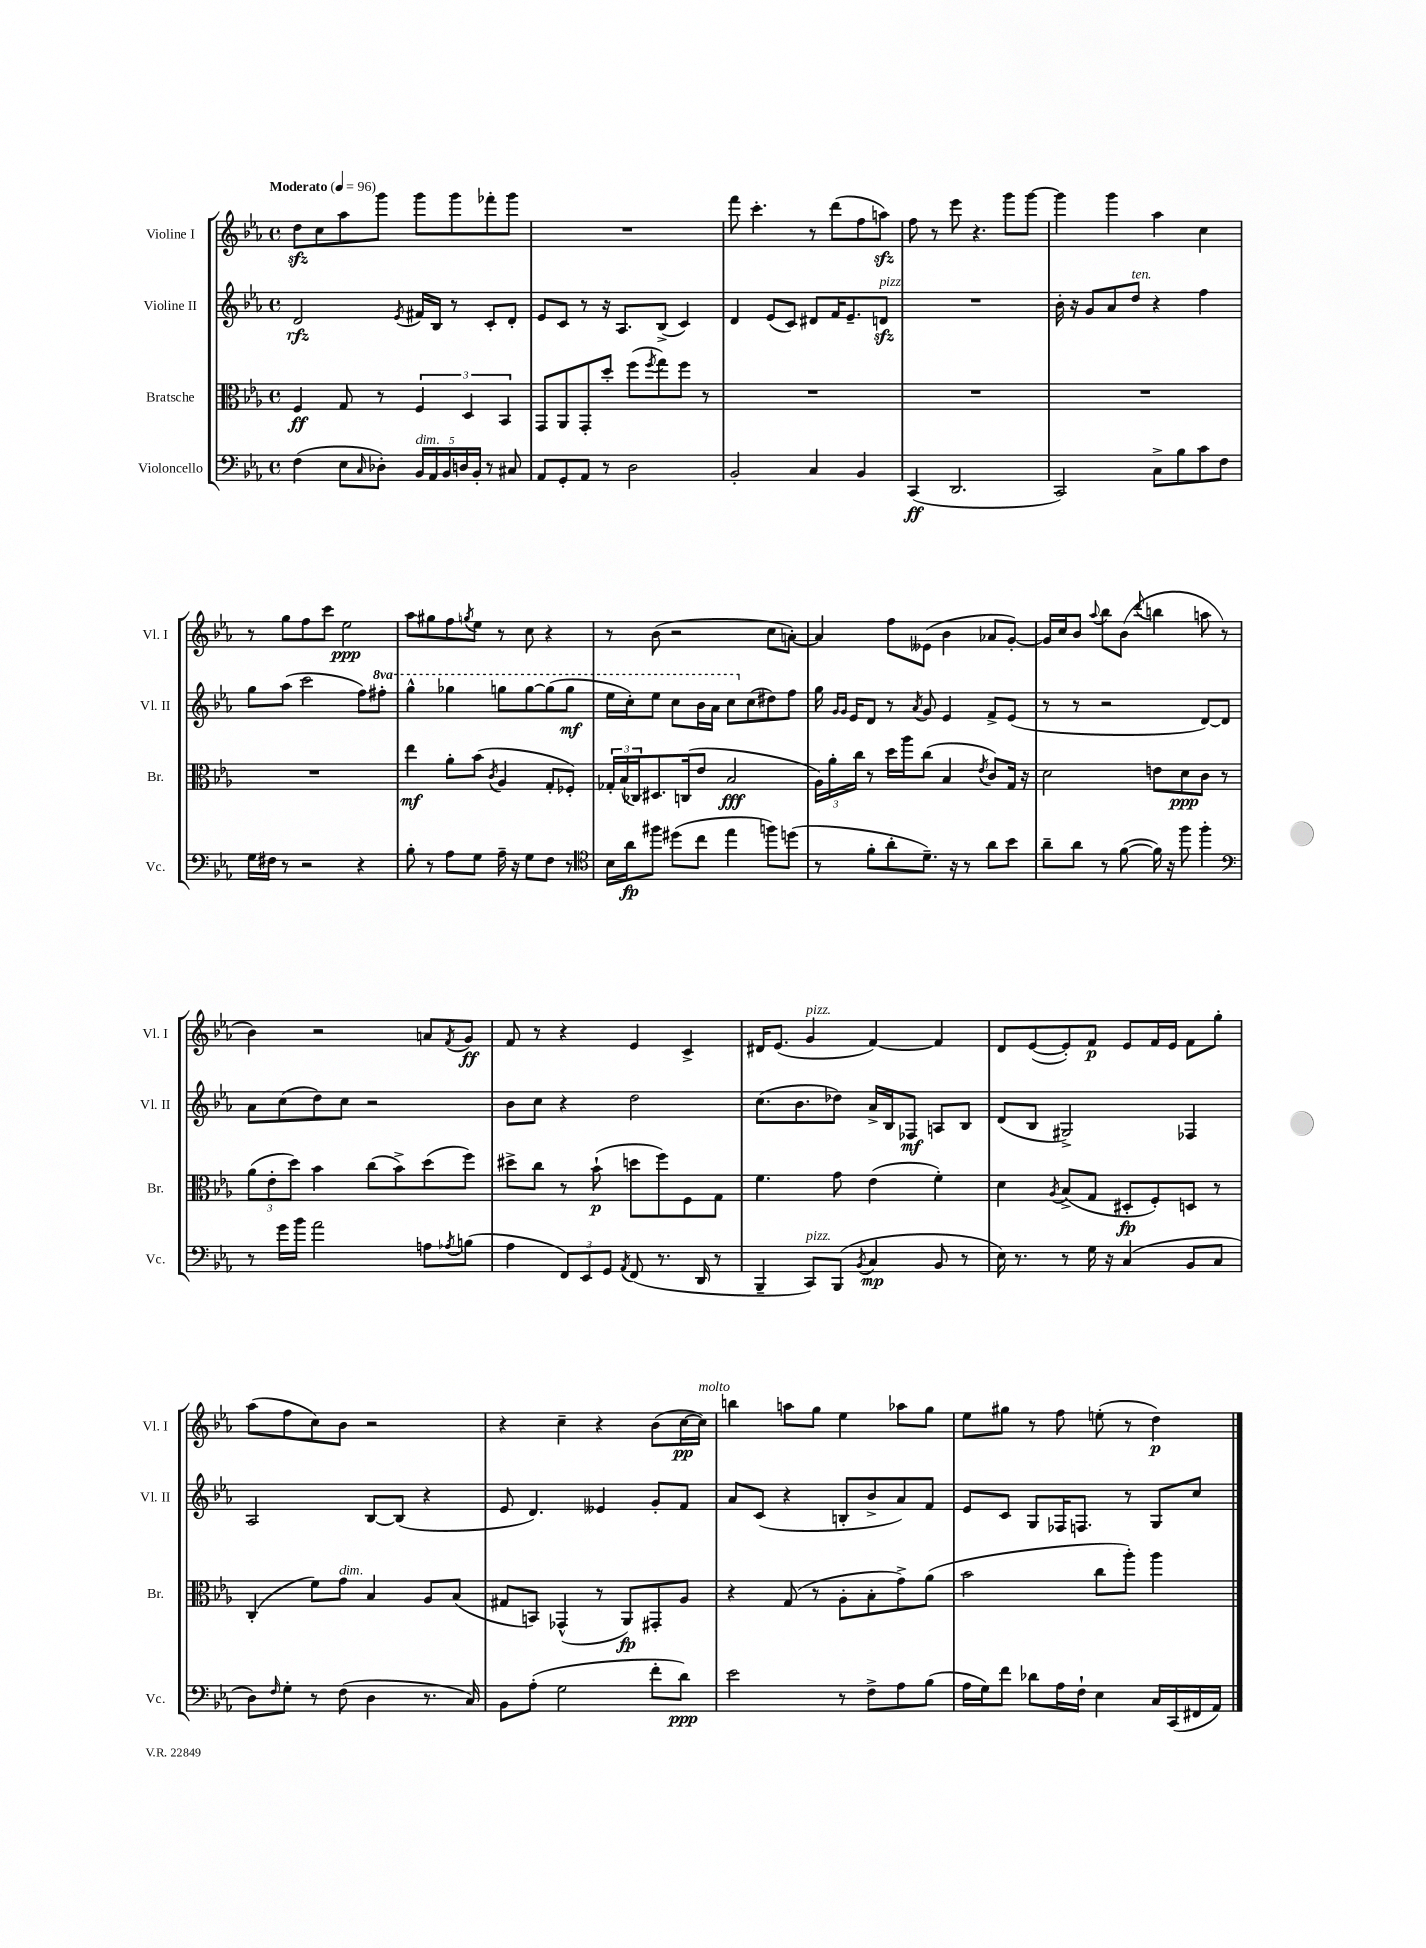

**kern	**dynam	**kern	**dynam	**kern	**dynam	**kern	**dynam
*part4	*part4	*part3	*part3	*part2	*part2	*part1	*part1
*staff4	*staff4	*staff3	*staff3	*staff2	*staff2	*staff1	*staff1
*I"Violoncello	*	*I"Bratsche	*	*I"Violine II	*	*I"Violine I	*
*I'Vc.	*	*I'Br.	*	*I'Vl. II	*	*I'Vl. I	*
*clefF4	*	*clefC3	*	*clefG2	*	*clefG2	*
*k[b-e-a-]	*	*k[b-e-a-]	*	*k[b-e-a-]	*	*k[b-e-a-]	*
*M4/4	*	*M4/4	*	*M4/4	*	*M4/4	*
*met(c)	*	*met(c)	*	*met(c)	*	*met(c)	*
*MM96	*	*MM96	*	*MM96	*	*MM96	*
=1	=1	=1	=1	=1	=1	=1	=1
!	!	!	!	!	!	!LO:TX:a:B:t=Moderato	!
(4F\	.	4F/	ff	2d/	rfz	8ddzz\L	.
.	.	.	.	.	.	8cc\	.
8E-\L	.	8G/	.	.	.	8aa-\	.
16qqC/	.	.	.	.	.	.	.
8D-X'\J)	.	8r	.	.	.	8ggg\J	.
.	.	.	.	8qe-/	.	.	.
!LO:TX:a:i:t=dim.	!	!	!	!	!	!	!
20BB-/LL	.	6F/	.	16f#X/LL	.	8ggg\L	.
20AA-/	.	.	.	.	.	.	.
.	.	.	.	16B-/JJ	.	.	.
20BB-/	.	.	.	.	.	.	.
.	.	.	.	8r	.	8ggg\	.
20Dn/	.	.	.	.	.	.	.
.	.	6D/	.	.	.	.	.
20BB-'/JJ	.	.	.	.	.	.	.
8r	.	.	.	8c'/L	.	8fff-X'\	.
.	.	6BB-/	.	.	.	.	.
8C#X/	.	.	.	8d'/J	.	8ggg\J	.
=2	=2	=2	=2	=2	=2	=2	=2
8AA-/L	.	8GG/L	.	8e-/L	.	1r	.
8GG'/	.	8AA-/	.	8c/J	.	.	.
8AA-/J	.	8GG'/	.	8r	.	.	.
8r	.	8dd'/J	.	16r	.	.	.
.	.	.	.	8.A-/L	.	.	.
2D\	.	(8ff\L	.	.	.	.	.
.	.	8qff/	.	.	.	.	.
.	.	8gg\)	.	(8B-^/J	.	.	.
.	.	8ff\J	.	4c/)	.	.	.
.	.	8r	.	.	.	.	.
=3	=3	=3	=3	=3	=3	=3	=3
2BB-'/	.	1r	.	4d/	.	8fff\	.
.	.	.	.	.	.	4.ccc'\	.
.	.	.	.	(8e-/L	.	.	.
.	.	.	.	8c/J)	.	.	.
4C/	.	.	.	8d#X/L	.	8r	.
.	.	.	.	16f/K	.	(8ddd\L	.
.	.	.	.	8.e-~/	.	.	.
4BB-/	.	.	.	.	.	8ff\	.
!	!	!	!	!LO:TX:a:i:t=pizz.	!	!	!
.	.	.	.	8dnzz/J	.	8aanzz\J)	.
=4	=4	=4	=4	=4	=4	=4	=4
(4CC/	ff	1r	.	1r	.	8ff\	.
.	.	.	.	.	.	8r	.
2.DD/	.	.	.	.	.	8eee-\	.
.	.	.	.	.	.	4.r	.
.	.	.	.	.	.	8ggg\L	.
.	.	.	.	.	.	[8ggg\J	.
=5	=5	=5	=5	=5	=5	=5	=5
2CC/)	.	1r	.	16b-'\	.	4ggg\]	.
.	.	.	.	16r	.	.	.
.	.	.	.	8g/L	.	.	.
.	.	.	.	8a-/	.	4ggg\	.
!	!	!	!	!LO:TX:a:i:t=ten.	!	!	!
.	.	.	.	8dd/J	.	.	.
8C^\L	.	.	.	4r	.	4aa-\	.
8B-\	.	.	.	.	.	.	.
8c\	.	.	.	4ff\	.	4cc\	.
8F\J	.	.	.	.	.	.	.
!!LO:LB:g=z
=6	=6	=6	=6	=6	=6	=6	=6
16G\LL	.	1r	.	8gg\L	.	8r	.
16F#X\JJ	.	.	.	.	.	.	.
8r	.	.	.	(8aa-\J	.	8gg\L	.
2r	.	.	.	2ccc\	.	8ff\	.
.	.	.	.	.	.	8ccc\J	.
.	.	.	.	.	.	2ee-\	ppp
4r	.	.	.	8ff\L)	.	.	.
*	*	*	*	*8va	*	*	*
.	.	.	.	8fff#X'\J	.	.	.
=7	=7	=7	=7	=7	=7	=7	=7
8B-'\	.	4ee-\	mf	4ggg^^\	.	8aa-\L	.
8r	.	.	.	.	.	8gg#X\	.
8A-\L	.	8a-'\L	.	4ggg-X\	.	8ff\	.
.	.	.	.	.	.	8qggn/	.
8G\J	.	(8b-\J	.	.	.	8ee-\J	.
.	.	8qc/	.	.	.	.	.
16A-~\	.	4A-/	.	8gggn\L	.	8r	.
16r	.	.	.	.	.	.	.
8G\L	.	.	.	[8ggg\	.	8cc\	.
8F\J	.	8G'/L	.	(8ggg\]	.	4r	.
8r	.	8F-X'/J)	.	8ggg\J	mf	.	.
=8	=8	=8	=8	=8	=8	=8	=8
*clefC4	*	*	*	*	*	*	*
16B-\LL	.	24G-X'/LL	.	16eee-\LL	.	8r	.
.	.	(24B-/	.	.	.	.	.
16a-\J	fp	.	.	16ccc'\J)	.	.	.
.	.	24C-X/J)	.	.	.	.	.
8ff#X\J	.	8.D#X/	.	8eee-\J	.	(8b-\	.
(8dd#X\L	.	.	.	8ccc\L	.	2r	.
.	.	(16Cn/k	.	.	.	.	.
8cc\J	.	8e-/J	.	16bb-\L	.	.	.
.	.	.	.	16aa-\JJ	.	.	.
4ee-\	.	2B-/	fff	8ccc\L	.	.	.
*	*	*	*	*X8va	*	*	*
.	.	.	.	(8cc\	.	.	.
8ffn\L)	.	.	.	8dd#X\)	.	8cc\L	.
(8ddn\J	.	.	.	8ff\J	.	[8an'\J)	.
=9	=9	=9	=9	=9	=9	=9	=9
8r	.	24A-\LL)	.	16gg\	.	4a/]	.
.	.	24a-'\	.	.	.	.	.
.	.	.	.	16qqg/LL	.	.	.
.	.	.	.	16qqg/JJ	.	.	.
.	.	.	.	16e-/KL	.	.	.
.	.	24cc\JJ	.	.	.	.	.
8f'\L	.	8r	.	8d/J	.	.	.
8a-'\	.	16dd\LL	.	8r	.	8ff\L	.
.	.	16aa-\J	.	.	.	.	.
.	.	.	.	8qa-/	.	.	.
8.d~\J)	.	(8cc\J	.	8g/	.	(8e--X\J	.
.	.	4B-/	.	4e-/	.	4b-\	.
16r	.	.	.	.	.	.	.
8r	.	.	.	.	.	.	.
.	.	8qe-/	.	.	.	.	.
8a-\L	.	8c/L)	.	8f^/L	.	8a-X/L	.
8b-\J	.	16G/Jk	.	(8e-/J	.	[8g'/J)	.
.	.	16r	.	.	.	.	.
=10	=10	=10	=10	=10	=10	=10	=10
8a-~\L	.	2d\	.	8r	.	16g/LL]	.
.	.	.	.	.	.	16cc/J	.
8a-\J	.	.	.	8r	.	8b-/J	.
.	.	.	.	.	.	8qqaa-/	.
8r	.	.	.	2r	.	8bb-\L	.
([8f\	.	.	.	.	.	(8b-\J	.
.	.	.	.	.	.	8qqddd/	.
16f\])	.	8en\L	.	.	.	4bbn\	.
16r	.	.	.	.	.	.	.
8ff\	.	8d\	ppp	.	.	.	.
4ff'\	.	8c\J	.	[8d/L)	.	8aan\	.
.	.	8r	.	8d/J]	.	8r	.
!!LO:LB:g=z
=11	=11	=11	=11	=11	=11	=11	=11
*clefF4	*	*	*	*	*	*	*
8r	.	(12a-\L	.	8a-\L	.	4b-\)	.
.	.	12e-'\	.	.	.	.	.
16g\LL	.	.	.	(8cc\	.	.	.
.	.	12dd\J)	.	.	.	.	.
16b-\JJ	.	.	.	.	.	.	.
2a-\	.	4b-\	.	8dd\)	.	2r	.
.	.	.	.	8cc\J	.	.	.
.	.	(8cc\L	.	2r	.	.	.
.	.	8b-^\)	.	.	.	.	.
8An\L	.	(8dd\	.	.	.	8an/L	.
8qA-X/	.	.	.	.	.	8qf/	.
(8Bn\J	.	8ff\J)	.	.	.	8g/J	ff
=12	=12	=12	=12	=12	=12	=12	=12
4A-\	.	8dd#X^\L	.	8b-\L	.	8f/	.
.	.	8cc\J	.	8cc\J	.	8r	.
12FF/L)	.	8r	.	4r	.	4r	.
12EE-/	.	.	.	.	.	.	.
.	.	(8b-`\	p	.	.	.	.
12GG/J	.	.	.	.	.	.	.
8qAA-/	.	.	.	.	.	.	.
(8FF/	.	8ddn\L	.	2dd\	.	4e-/	.
8.r	.	8ff\)	.	.	.	.	.
.	.	8F\	.	.	.	4c^/	.
16DD/	.	.	.	.	.	.	.
8r	.	8G\J	.	.	.	.	.
=13	=13	=13	=13	=13	=13	=13	=13
4BBB-~/	.	4.f\	.	(8.cc\L	.	16d#X/KL	.
.	.	.	.	.	.	(8.e-/J	.
.	.	.	.	8.b-\	.	.	.
!	!	!	!	!	!	!LO:TX:a:i:t=pizz.	!
!LO:TX:a:i:t=pizz.	!	!	!	!	!	!	!
8CC/L)	.	.	.	.	.	4g/	.
(8BBB-/J	.	8g\	.	8dd-X\J)	.	.	.
8qBB-/	.	.	.	.	.	.	.
4C/	mp	(4e-\	.	16a-^/LL	.	[4f/)	.
.	.	.	.	16B-/J	.	.	.
.	.	.	.	8F-X/J	mf	.	.
8BB-/	.	4f'\)	.	8An/L	.	4f/]	.
8r	.	.	.	8B-/J	.	.	.
=14	=14	=14	=14	=14	=14	=14	=14
16E-\)	.	4d\	.	(8d/L	.	8d/L	.
8.r	.	.	.	.	.	.	.
.	.	.	.	8B-/J	.	([8e-/	.
.	.	8qA-/	.	.	.	.	.
8r	.	(8B-^/L	.	2G#X^/)	.	8e-'/])	.
16G\	.	8G/J	.	.	.	8f/J	p
16r	.	.	.	.	.	.	.
(4C/	.	8D#X'/L	fp	.	.	8e-/L	.
.	.	8F'/)	.	.	.	16f/L	.
.	.	.	.	.	.	16e-/JJ	.
8BB-/L	.	8Dn/J	.	4F-X/	.	8f\L	.
8C/J	.	8r	.	.	.	8gg'\J	.
!!LO:LB:g=z
=15	=15	=15	=15	=15	=15	=15	=15
8D\L)	.	(4C'/	.	2A-/	.	(8aa-\L	.
16qqF/	.	.	.	.	.	.	.
8G'\J	.	.	.	.	.	8ff\	.
8r	.	8f\L)	.	.	.	8cc\)	.
!	!	!LO:TX:a:i:t=dim.	!	!	!	!	!
(8F\	.	8g\J	.	.	.	8b-\J	.
4D\	.	4B-/	.	[8B-/L	.	2r	.
.	.	.	.	(8B-/J]	.	.	.
8.r	.	8A-/L	.	4r	.	.	.
.	.	(8B-/J	.	.	.	.	.
16C/)	.	.	.	.	.	.	.
=16	=16	=16	=16	=16	=16	=16	=16
8BB-\L	.	8G#X/L	.	8e-/	.	4r	.
(8A-'\J	.	8BBn/J)	.	4.d/)	.	.	.
2G\	.	(4GG-X^^/	.	.	.	4cc~\	.
.	.	8r	.	4e--X/	.	4r	.
.	.	8AA-/L)	fp	.	.	.	.
8f'\L	.	8GG#X'/	.	8g'/L	.	(8b-\L	.
8d\J)	ppp	8A-/J	.	8f/J	.	[16cc\L	pp
!	!	!	!	!	!	!LO:TX:a:i:t=molto	!
.	.	.	.	.	.	16cc\JJ])	.
=17	=17	=17	=17	=17	=17	=17	=17
2e-\	.	4r	.	8a-/L	.	4bbn\	.
.	.	.	.	(8c/J	.	.	.
.	.	(8G/	.	4r	.	8aan\L	.
.	.	8r	.	.	.	8gg\J	.
8r	.	8A-'\L	.	8Bn'/L	.	4ee-\	.
8F^\L	.	8B-'\	.	8b-^/	.	.	.
8A-\	.	8g^\)	.	8a-/)	.	8aa-X\L	.
(8B-\J	.	(8a-\J	.	8f/J	.	8gg\J	.
=18	=18	=18	=18	=18	=18	=18	=18
16A-\LL	.	2b-\	.	8e-/L	.	8ee-\L	.
16G\J)	.	.	.	.	.	.	.
8f\J	.	.	.	8c/J	.	8gg#X\J	.
8d-X\L	.	.	.	8G/L	.	8r	.
16A-\L	.	.	.	16F-X/K	.	8ff\	.
16F`\JJ	.	.	.	8.Fn/J	.	.	.
4E-\	.	8cc\L	.	.	.	(8een'\	.
.	.	8aa-'\J)	.	8r	.	8r	.
16C/LL	.	4aa-\	.	8G/L	.	4dd\)	p
(16CC/	.	.	.	.	.	.	.
16FF#X/	.	.	.	8cc/J	.	.	.
16AA-/JJ)	.	.	.	.	.	.	.
==	==	==	==	==	==	==	==
*-	*-	*-	*-	*-	*-	*-	*-
